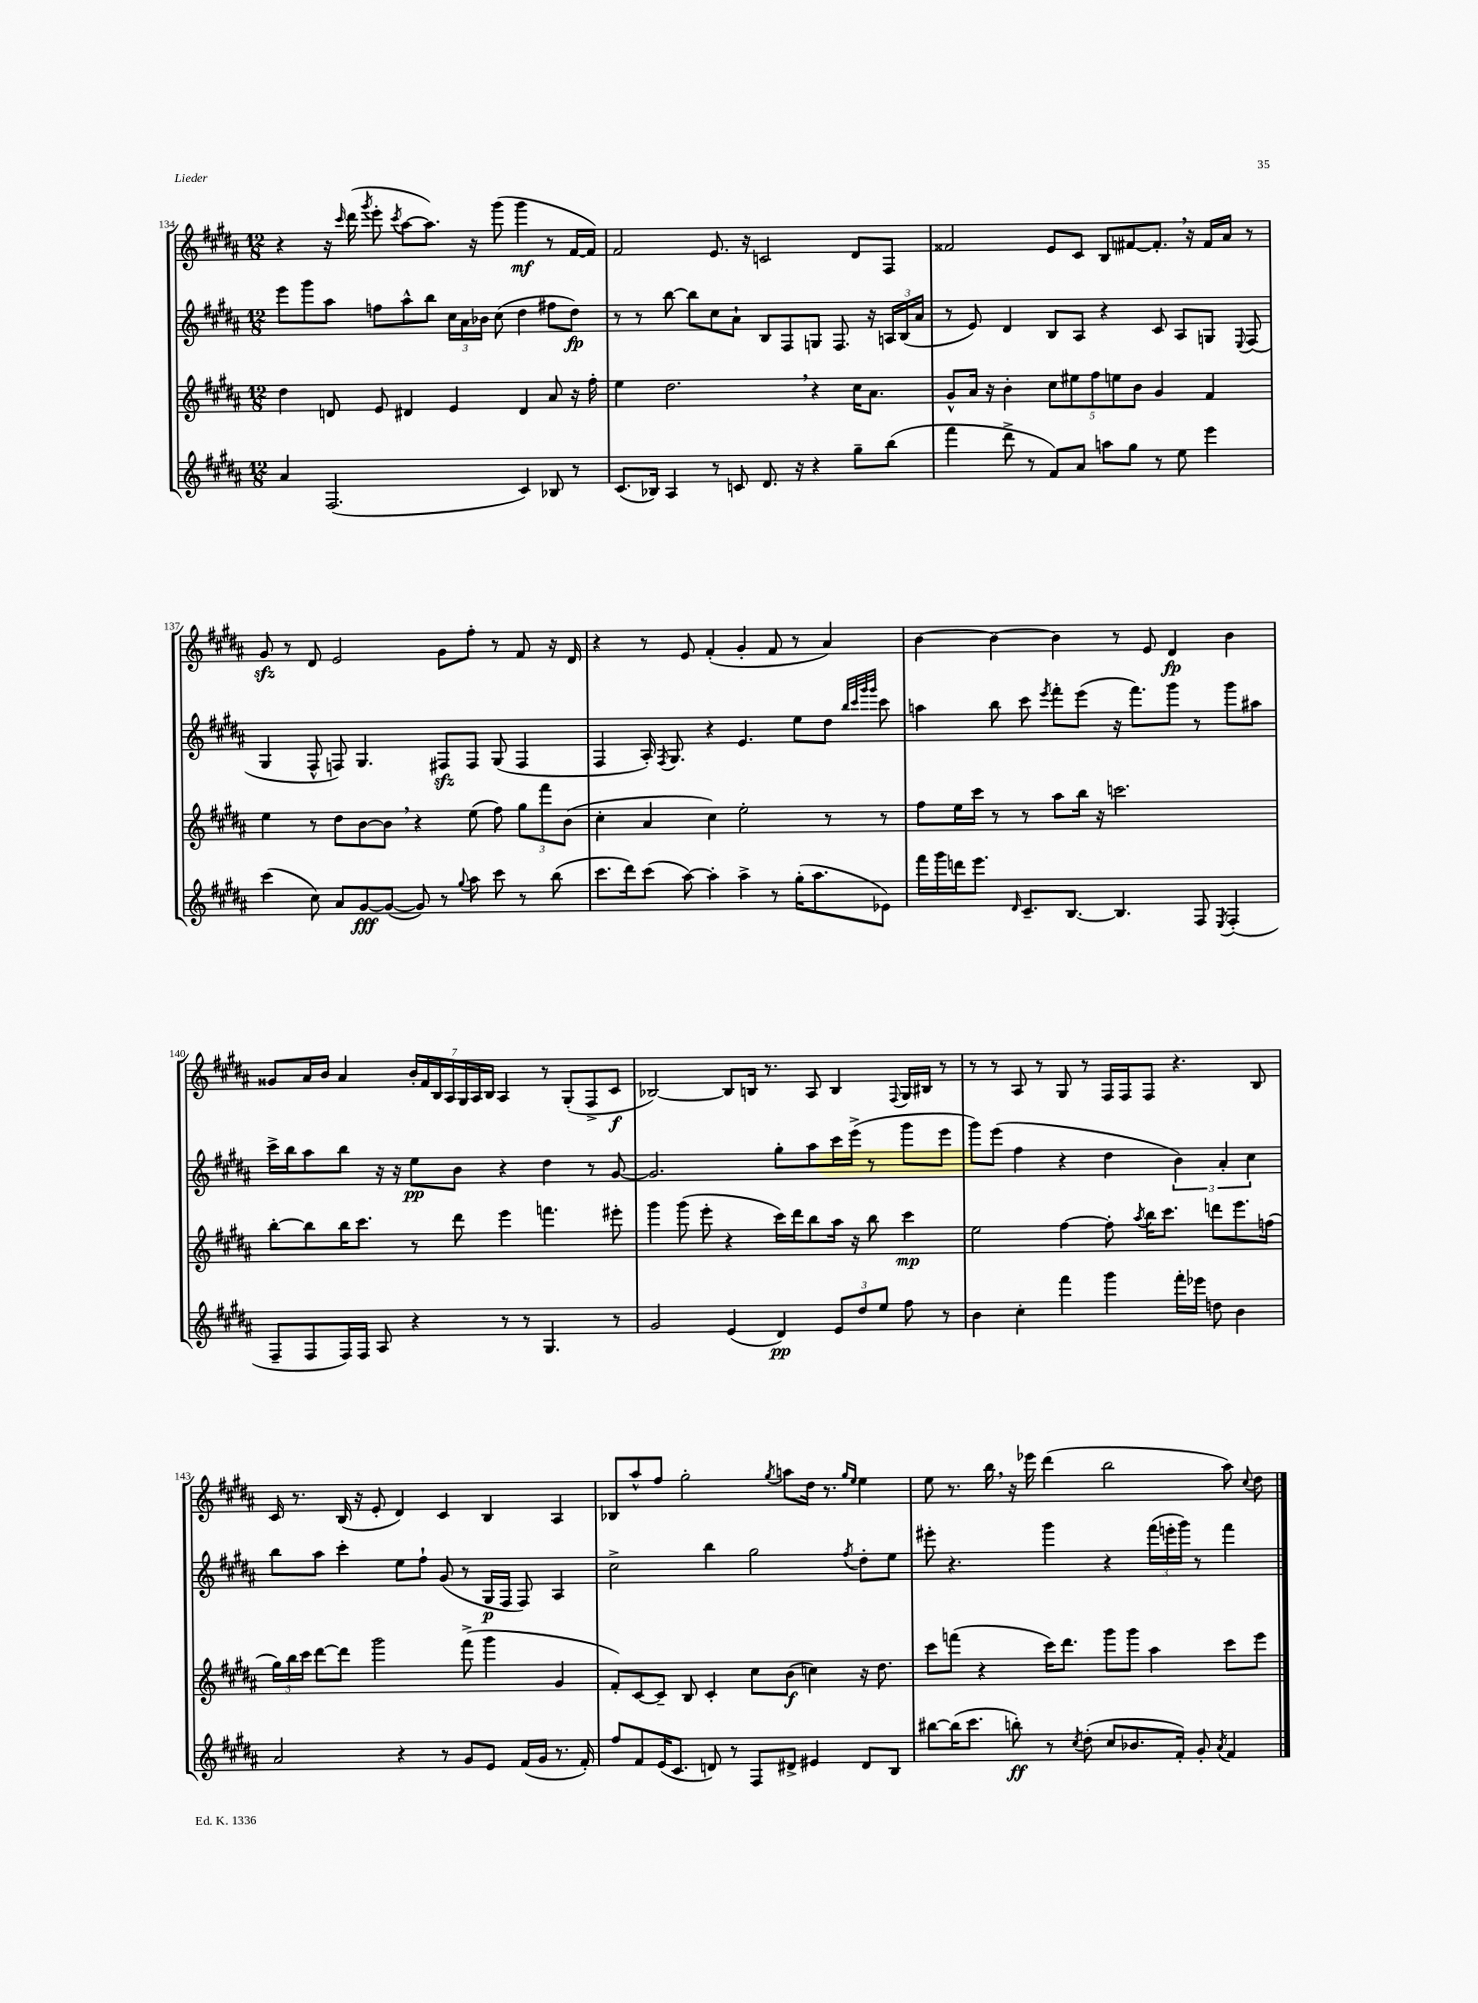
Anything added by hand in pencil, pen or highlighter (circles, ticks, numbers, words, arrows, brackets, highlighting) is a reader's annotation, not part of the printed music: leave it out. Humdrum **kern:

**kern	**dynam	**kern	**dynam	**kern	**dynam	**kern	**dynam
*part4	*part4	*part3	*part3	*part2	*part2	*part1	*part1
*staff4	*staff4	*staff3	*staff3	*staff2	*staff2	*staff1	*staff1
*clefG2	*	*clefG2	*	*clefG2	*	*clefG2	*
*k[f#c#g#d#a#]	*	*k[f#c#g#d#a#]	*	*k[f#c#g#d#a#]	*	*k[f#c#g#d#a#]	*
*M12/8	*	*M12/8	*	*M12/8	*	*M12/8	*
=134	=134	=134	=134	=134	=134	=134	=134
4a#/	.	4dd#\	.	8eee\L	.	4r	.
.	.	.	.	8ggg#\	.	.	.
(2.F#/	.	8dn/	.	8aa#\J	.	16r	.
.	.	.	.	.	.	16qqccc#/	.
.	.	.	.	.	.	(16ddd#\	.
.	.	.	.	.	.	8qggg#/	.
.	.	8e/	.	8ffn\L	.	8eee'\	.
.	.	.	.	.	.	8qccc#/	.
.	.	4d#X/	.	8aa#^^\	.	[8aa#\L	.
.	.	.	.	8bb\J	.	8.aa#\J])	.
.	.	4e/	.	24cc#\LL	.	.	.
.	.	.	.	24a#\	.	.	.
.	.	.	.	.	.	16r	.
.	.	.	.	24b-X\JJ	.	.	.
.	.	.	.	(8cc#\	.	(8ggg#\	.
4c#/)	.	4d#/	.	4dd#\	.	4ggg#\	mf
8B-X/	.	8a#/	.	8ff#X\L	.	8r	.
8r	.	16r	.	8dd#\J)	fp	[16f#/LL	.
.	.	16ff#'\	.	.	.	16f#/JJ])	.
=135	=135	=135	=135	=135	=135	=135	=135
(8.c#/L	.	4ee\	.	8r	.	2f#/	.
.	.	.	.	8r	.	.	.
16B-X/Jk)	.	.	.	.	.	.	.
4A#/	.	2.dd#,\	.	[8bb\	.	.	.
.	.	.	.	8bb\L]	.	.	.
8r	.	.	.	8cc#\	.	8.e/	.
8cn/	.	.	.	8a#`\J	.	.	.
.	.	.	.	.	.	16r	.
8.d#/	.	.	.	8B/L	.	2cn/	.
.	.	.	.	8F#/	.	.	.
16r	.	.	.	.	.	.	.
4r	.	4r	.	8Gn/J	.	.	.
.	.	.	.	8.F#/	.	.	.
8gg#~\L	.	16cc#\KL	.	.	.	8d#/L	.
.	.	8.a#\J	.	16r	.	.	.
(8bb\J	.	.	.	24An/LL	.	8F#/J	.
.	.	.	.	(24B/	.	.	.
.	.	.	.	24a#/JJ	.	.	.
=136	=136	=136	=136	=136	=136	=136	=136
4fff#\	.	8g#^^/L	.	8r	.	2f##X/	.
.	.	16a#/Jk	.	8e/)	.	.	.
.	.	16r	.	.	.	.	.
8ddd#^\	.	4b'\	.	4d#/	.	.	.
8r	.	.	.	.	.	.	.
8f#/L)	.	10cc#\L	.	8B/L	.	8e/L	.
.	.	10ee#X\	.	.	.	.	.
8a#/J	.	.	.	8A#/J	.	8c#/J	.
.	.	10ff#\	.	.	.	.	.
8aan\L	.	.	.	4r	.	8B/L	.
.	.	10een\	.	.	.	.	.
8gg#\J	.	.	.	.	.	[8f#X/	.
.	.	10b\J	.	.	.	.	.
8r	.	4g#/	.	8c#/	.	8.f#',/J]	.
8ee\	.	.	.	8A#/L	.	.	.
.	.	.	.	.	.	16r	.
4eee\	.	4f#/	.	8Gn/J	.	16f#/LL	.
.	.	.	.	.	.	16a#/JJ	.
.	.	.	.	8qqE/	.	.	.
.	.	.	.	(8F#/	.	8r	.
!!LO:LB:g=z
=137	=137	=137	=137	=137	=137	=137	=137
(4ccc#\	.	4ee\	.	4G#/	.	8g#zz/	.
.	.	.	.	.	.	8r	.
8cc#\)	.	8r	.	8F#^^/	.	8d#/	.
8a#/L	.	8dd#\L	.	8Fn/)	.	2e/	.
[8g#/	fff	[8b\	.	4.G#/	.	.	.
(8g#/J_	.	8b,\J]	.	.	.	.	.
8g#/])	.	4r	.	.	.	.	.
8r	.	.	.	8F#Xzz/L	.	8g#\L	.
8qqgg#/	.	.	.	.	.	.	.
8aa#\	.	(8ee\	.	8F#/J	.	8ff#'\J	.
8ccc#\	.	8ff#\)	.	(8G#/	.	8r	.
8r	.	12gg#\L	.	4F#/	.	8f#/	.
.	.	12fff#\	.	.	.	.	.
(8bb\	.	.	.	.	.	16r	.
.	.	(12b\J	.	.	.	.	.
.	.	.	.	.	.	16d#/	.
=138	=138	=138	=138	=138	=138	=138	=138
8.ccc#\L	.	4cc#'\	.	4F#/	.	4r	.
16ddd#\k)	.	.	.	.	.	.	.
(8ccc#\J	.	4a#/	.	16A#'/)	.	8r	.
.	.	.	.	8qF#/	.	.	.
.	.	.	.	8.G#/	.	.	.
[8aa#\)	.	.	.	.	.	8e/	.
4aa#'\]	.	4cc#\)	.	4r	.	(4f#'/	.
4aa#^\	.	2ee'\	.	4.e/	.	4g#'/	.
8r	.	.	.	.	.	8f#/	.
(16gg#'\KL	.	.	.	8ee\L	.	8r	.
8.aa#\	.	.	.	.	.	.	.
.	.	8r	.	8dd#\J	.	4a#/)	.
.	.	.	.	32qqbb/LLL	.	.	.
.	.	.	.	32qqccc#/	.	.	.
.	.	.	.	32qqggg#/	.	.	.
.	.	.	.	32qqggg#/JJJ	.	.	.
8e-X\J)	.	8r	.	8ccc#\	.	.	.
=139	=139	=139	=139	=139	=139	=139	=139
16fff#\LL	.	8ff#\L	.	4aan\	.	[4b\	.
16ggg#\	.	.	.	.	.	.	.
16dddn\J	.	16ee\L	.	.	.	.	.
8.eee\J	.	16ccc#\JJ	.	.	.	.	.
.	.	8r	.	8bb\	.	4b\_	.
16qqd#/	.	.	.	.	.	.	.
8.c#~/L	.	8r	.	8ccc#\	.	.	.
.	.	.	.	8qeee/	.	.	.
.	.	8aa#\L	.	8fff#'\L	.	4b\]	.
[8.B/J	.	.	.	.	.	.	.
.	.	16bb\Jk	.	(8eee\J	.	.	.
.	.	16r	.	.	.	.	.
4.B/]	.	2.cccn\	.	16r	.	8r	.
.	.	.	.	8.fff#\L)	.	.	.
.	.	.	.	.	.	8e/	.
.	.	.	.	8ggg#\J	.	4d#/	fp
8F#/	.	.	.	8r	.	.	.
8qE/	.	.	.	.	.	.	.
(4F#'/	.	.	.	8ggg#\L	.	4b\	.
.	.	.	.	8aa#X\J	.	.	.
!!LO:LB:g=z
=140	=140	=140	=140	=140	=140	=140	=140
8F#~/L	.	[8bb'\L	.	16ccc#^\LL	.	8g##X/L	.
.	.	.	.	16bb\J	.	.	.
8F#/	.	8bb\]	.	8aa#\	.	16a#/L	.
.	.	.	.	.	.	16b/JJ	.
16F#/L)	.	16bb\K	.	8bb\J	.	4a#/	.
16F#/JJ	.	8.ccc#\J	.	.	.	.	.
8A#/	.	.	.	16r	.	.	.
.	.	.	.	16r	.	.	.
4r	.	8r	.	8ee\L	pp	28b'/LL	.
.	.	.	.	.	.	28f#/	.
.	.	.	.	.	.	28B/	.
.	.	.	.	.	.	28A#/	.
.	.	8ddd#\	.	8b\J	.	.	.
.	.	.	.	.	.	28G#/	.
.	.	.	.	.	.	28A#/	.
.	.	.	.	.	.	28B/JJ	.
8r	.	4eee\	.	4r	.	4A#/	.
8r	.	.	.	.	.	.	.
4.G#/	.	4.fffn\	.	4dd#\	.	8r	.
.	.	.	.	.	.	(8G#'/L	.
.	.	.	.	8r	.	8F#^/	.
8r	.	8eee#X'\	.	[8g#/	.	8c#/J	f
=141	=141	=141	=141	=141	=141	=141	=141
2g#/	.	4ggg#\	.	2.g#/]	.	[2B-X/)	.
.	.	(8ggg#\	.	.	.	.	.
.	.	8eee'\	.	.	.	.	.
(4e/	.	4r	.	.	.	8B-/L]	.
.	.	.	.	.	.	16Bn/Jk	.
.	.	.	.	.	.	8.r	.
4d#/)	pp	16ccc#\LL)	.	8gg#'\L	.	.	.
.	.	16ddd#\J	.	.	.	.	.
.	.	8bb\	.	8aa#\	.	8A#/	.
12e/L	.	16aa#\Jk	.	16ccc#\L	.	4B/	.
.	.	16r	.	(16eee^\JJ	.	.	.
12dd#/	.	.	.	.	.	.	.
.	.	8bb\	.	8r	.	.	.
12ee/J	.	.	.	.	.	.	.
.	.	.	.	.	.	8qqF#/	.
8ff#\	.	4ccc#\	mp	8ggg#\L	.	16G#/LL	.
.	.	.	.	.	.	16B#X/JJ	.
8r	.	.	.	8eee\J	.	8r	.
=142	=142	=142	=142	=142	=142	=142	=142
4b\	.	2ee\	.	8ggg#\L)	.	8r	.
.	.	.	.	(8eee\J	.	8r	.
4cc#'\	.	.	.	4ff#\	.	8A#/	.
.	.	.	.	.	.	8r	.
4fff#\	.	[4ff#\	.	4r	.	8G#/	.
.	.	.	.	.	.	8r	.
4ggg#\	.	8ff#'\]	.	4dd#\	.	16F#/LL	.
.	.	.	.	.	.	16F#/J	.
.	.	8qaa#/	.	.	.	.	.
.	.	16bb\KL	.	.	.	8F#/J	.
.	.	8.ccc#\J	.	.	.	.	.
16fff#'\LL	.	.	.	6b\)	.	4.r	.
16eee-X\JJ	.	.	.	.	.	.	.
8ddn\	.	8dddn\L	.	.	.	.	.
.	.	.	.	6a#'/	.	.	.
4b\	.	8.eee\	.	.	.	.	.
.	.	.	.	6cc#\	.	.	.
.	.	.	.	.	.	8B/	.
.	.	(16ffn\Jk	.	.	.	.	.
!!LO:LB:g=z
=143	=143	=143	=143	=143	=143	=143	=143
2a#/	.	24gg#\LL)	.	8bb\L	.	16c#/	.
.	.	24bb\	.	.	.	.	.
.	.	.	.	.	.	8.r	.
.	.	24ccc#\JJ	.	.	.	.	.
.	.	[8ddd#\L	.	8aa#\J	.	.	.
.	.	8ddd#\J]	.	4ccc#'\	.	(16B/	.
.	.	.	.	.	.	16r	.
.	.	2ggg#\	.	.	.	8e'/	.
4r	.	.	.	8ee\L	.	4d#/)	.
.	.	.	.	8ff#`\J	.	.	.
8r	.	.	.	(8g#/	.	4c#/	.
8g#/L	.	(8fff#^\	.	8r	.	.	.
8e/J	.	4ggg#\	.	16G#/LL	p	4B/	.
.	.	.	.	16F#/JJ	.	.	.
(16f#/LL	.	.	.	8F#/)	.	.	.
16g#/JJ	.	.	.	.	.	.	.
8.r	.	4g#/	.	4A#/	.	4A#/	.
16f#'/)	.	.	.	.	.	.	.
=144	=144	=144	=144	=144	=144	=144	=144
8ff#/L	.	8f#'/L)	.	2cc#^\	.	8B-X/L	.
8f#/	.	[8c#/	.	.	.	8aa#^^/	.
(16e/K	.	8c#~/J]	.	.	.	8ff#/J	.
8.c#/J	.	.	.	.	.	.	.
.	.	8B/	.	.	.	2gg#'\	.
8dn/)	.	4c#'/	.	4bb\	.	.	.
8r	.	.	.	.	.	.	.
8F#/L	.	8cc#\L	.	2gg#\	.	.	.
.	.	.	.	.	.	8qgg#/	.
8d#X^/J	.	(8b\J	f	.	.	8aan\L	.
4e#X/	.	4ccn\)	.	.	.	16dd#\Jk	.
.	.	.	.	.	.	8.r	.
.	.	.	.	.	.	16qqgg#/LL	.
.	.	.	.	8qff#/	.	16qqee/JJ	.
8d#/L	.	16r	.	8dd#'\L	.	4ee\	.
.	.	8.dd#\	.	.	.	.	.
8B/J	.	.	.	8ee\J	.	.	.
=145	=145	=145	=145	=145	=145	=145	=145
[8bb#X\L	.	8ccc#\L	.	8eee#X'\	.	8ee\	.
(16bb#\K]	.	(8fffn\J	.	4.r	.	8.r	.
8.ccc#\J	.	.	.	.	.	.	.
.	.	4r	.	.	.	.	.
.	.	.	.	.	.	16bb,\	.
8bbn'\)	ff	.	.	.	.	16r	.
.	.	.	.	.	.	16eee-X\	.
8r	.	16ccc#\KL)	.	4ggg#\	.	(4ddd#\	.
.	.	8.ddd#\J	.	.	.	.	.
8qcc#/	.	.	.	.	.	.	.
(8dd#'\	.	.	.	.	.	.	.
8cc#/L	.	8ggg#\L	.	4r	.	2bb\	.
8.b-X/	.	8ggg#\J	.	.	.	.	.
.	.	4aa#\	.	(24fff#\LL	.	.	.
.	.	.	.	24eeen'\	.	.	.
16f#'/Jk)	.	.	.	.	.	.	.
.	.	.	.	24ggg#\JJ)	.	.	.
8g#'/	.	.	.	8r	.	.	.
8qa#/	.	.	.	.	.	.	.
4f#/	.	8ccc#\L	.	4fff#\	.	8aa#\)	.
.	.	.	.	.	.	8qqcc#/	.
.	.	8eee\J	.	.	.	8dd#\	.
==	==	==	==	==	==	==	==
*-	*-	*-	*-	*-	*-	*-	*-
